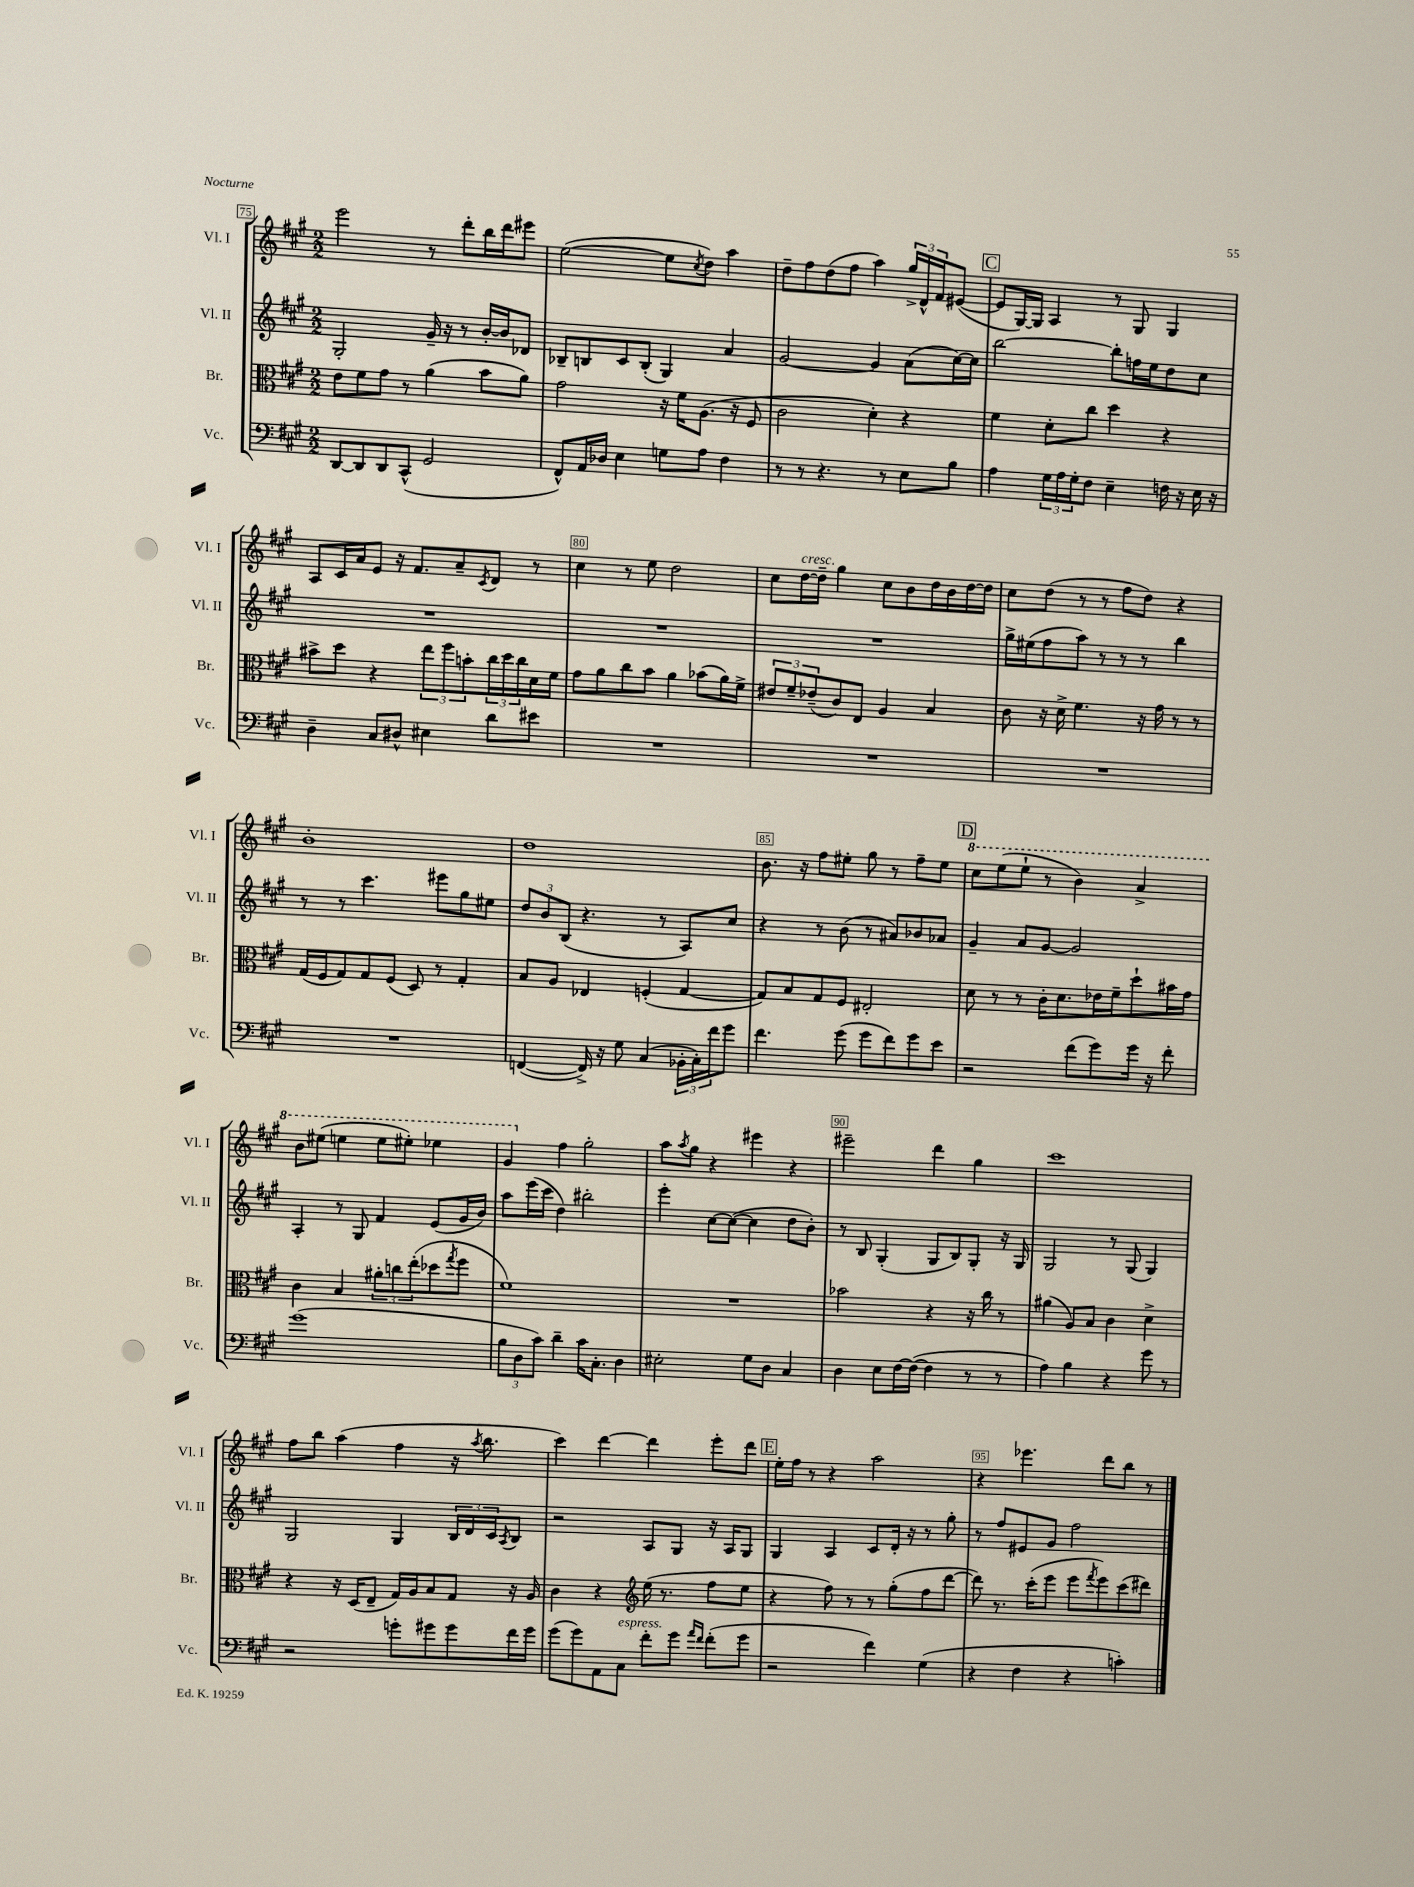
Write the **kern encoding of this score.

**kern	**kern	**kern	**kern
*staff4	*staff3	*staff2	*staff1
*clefF4	*clefC3	*clefG2	*clefG2
*k[f#c#g#]	*k[f#c#g#]	*k[f#c#g#]	*k[f#c#g#]
*M2/2	*M2/2	*M2/2	*M2/2
[8DD	8e	2G#'	2eee
8DD]	8f#	.	.
8DD	8g#	.	.
(8CC#^^	8r	.	.
2GG#	(4a	16g#~	8r
.	.	16r	.
.	.	8r	8ddd'
.	8b	[16b'	16bb
.	.	16b]	16ddd
.	8a)	8d-	8eee#
=	=	=	=
8FF#^^)	2g#	8B-~	([2ee
16AA	.	8B	.
16D-	.	.	.
4E	.	8c#	.
.	.	(8B'	.
8G	16r	4G#)	8ee]
.	16f#	.	.
.	.	.	8qcc#
8A	(8.A	.	8dd)
4F#	.	4a	4aa
.	16r	.	.
.	8F#	.	.
=	=	=	=
8r	2c#	[2g#	8dd~
8r	.	.	8ff#
4.r	.	.	(8dd
.	.	.	8ff#
.	4d')	4g#]	4aa)
8r	.	.	.
8E	4r	(8a	24gg#^
.	.	.	24d^^
.	.	.	24f#
8B	.	[16cc#)	([8e#
.	.	16cc#]	.
=	=	=	=
4A	4f#	[2bb	8e#]
.	.	.	[16G#)
.	.	.	16G#]
24G#	8d'	.	4A
24A	.	.	.
24G#'	.	.	.
8F#	8cc#	.	.
4E~	4dd	8bb']	8r
.	.	16ff	8G#
.	.	16ee	.
16F	4r	8dd	4G#
16r	.	.	.
16E	.	8cc#	.
16r	.	.	.
=	=	=	=
4D~	8b#^	1r	8A
.	8dd	.	16c#
.	.	.	16a
8C#	4r	.	8e
8D#^^	.	.	16r
.	.	.	8.f#
4E#	12ee	.	.
.	12ff#	.	.
.	.	.	8a~
.	12b'	.	.
.	.	.	8qc#
8d	24cc#	.	8d
.	24dd	.	.
.	24cc#	.	.
8e#	16d	.	8r
.	16f#	.	.
=	=	=	=
1r	8g#	1r	4cc#
.	8a	.	.
.	8cc#	.	8r
.	8b	.	8ee
.	4a	.	2dd
.	(8b-	.	.
.	16a)	.	.
.	16f#^	.	.
=	=	=	=
1r	12e#	1r	8cc#
.	12f#~	.	.
.	.	.	[16dd
.	(12e-~	.	.
.	.	.	16dd~]
.	8c#)	.	4gg#
.	8E	.	.
.	4A	.	8cc#
.	.	.	8b
.	4B	.	16dd
.	.	.	16b
.	.	.	[16dd
.	.	.	16dd]
=	=	=	=
1r	8c#	16gg#^	8cc#
.	.	(16ee#	.
.	16r	8ff#	(8dd
.	16d^	.	.
.	4.f#	8aa)	8r
.	.	8r	8r
.	.	8r	8ff#
.	16r	8r	8dd)
.	16g#	.	.
.	8r	4bb	4r
.	8r	.	.
=	=	=	=
1r	(16G#	8r	1b'
.	16F#	.	.
.	8G#)	8r	.
.	8G#	4.ccc#	.
.	(8F#	.	.
.	8D)	.	.
.	8r	8eee#	.
.	4G#'	8gg#	.
.	.	8ee#	.
=	=	=	=
([4FF	8B	12dd	1dd
.	.	12b	.
.	8A	.	.
.	.	(12B	.
16FF^])	4E-	4.r	.
16r	.	.	.
8G#	.	.	.
(4C#	(4F'	.	.
.	.	8r	.
24BB-'	[4G#	8A)	.
24C#')	.	.	.
24f#	.	.	.
8g#	.	8cc#	.
=	=	=	=
4.f#	8G#])	4r	8.b
.	8B	.	.
.	.	.	16r
.	8G#	8r	8ff#
(8g#	8F#	(8b	8ee#'
8g#	2E#'	8r	8gg#
8f#)	.	8a#)	8r
8g#	.	8b-	8ff#~
8e	.	8a-	8ee#
=	=	=	=
2r	8d	4g#~	8ccc#
.	8r	.	(8eee
.	8r	8a	8eee`
.	16c#'	[8g#	8r
.	8.d	.	.
(8f#	.	2g#]	4bb)
8g#)	16e-	.	.
.	16f#~	.	.
16g#	8dd`	.	4aa^
16r	.	.	.
8f#'	16b#	.	.
.	16g#	.	.
=	=	=	=
(1g#	4c#	4A'	8bb
.	.	.	(8eee#
.	4B	8r	4eee
.	.	8G#	.
.	12a#'	4f#	8eee
.	12cc	.	.
.	.	.	8eee#')
.	(12ee'	.	.
.	8dd-	(8e	4eee-
.	8qgg#	.	.
.	8ff#	16g#	.
.	.	16b)	.
=	=	=	=
12B	1f#)	8aa	4gg#
12D	.	.	.
.	.	(16eee	.
12c#)	.	.	.
.	.	16ccc#	.
4d~	.	4dd)	4ff#
16c#	.	2bb#'	2gg#'
8.C#'	.	.	.
4D	.	.	.
=	=	=	=
2E#'	1r	4eee'	8aa
.	.	.	8qaa
.	.	.	8gg#
.	.	[8cc#	4r
.	.	(8cc#_	.
8G#	.	4cc#]	4eee#
8D	.	.	.
4C#	.	8dd	4r
.	.	8b')	.
=	=	=	=
4D	2b-	8r	2eee#~
.	.	8B	.
8E	.	(4G#'	.
[16F#	.	.	.
(16F#_	.	.	.
4F#]	4r	8G#	4ddd
.	.	8B)	.
8r	16r	8G#'	4gg#
.	16cc#	.	.
8r	8r	16r	.
.	.	16G#	.
=	=	=	=
4A)	(4a#	2G#	1ccc#
4B	8A)	.	.
.	8B	.	.
4r	4c#	8r	.
.	.	(8G#	.
8g#	4d^	4G#)	.
8r	.	.	.
=	=	=	=
2r	4r	2G#	8ff#
.	.	.	8bb
.	16r	.	(4aa
.	(16D	.	.
.	8E~	.	.
8g'	16G#)	4G#	4ff#
.	16A	.	.
8g#	8B	.	.
8g#	8G#	24B	16r
.	.	24d	.
.	.	.	8qaa
.	.	.	8.bb
.	.	24c#	.
.	.	8qA	.
16f#	16r	8B	.
16g#	16A	.	.
=	=	=	=
(8g#	4c#	2r	4ccc#)
8g#)	.	.	.
8AA	4r	.	[4ddd
8C#	.	.	.
*	*clefG2	*	*
8f#'	(16ee	8A	4ddd]
.	8.r	.	.
8g#	.	8G#	.
16qqa	.	.	.
16qqf#	.	.	.
(8f#'	8ff#	16r	8eee'
.	.	16A	.
8g#	8ee	8G#	8ddd
=	=	=	=
2r	4r	4G#	16ee'
.	.	.	16ff#
.	.	.	8r
.	8ff#)	4A	4r
.	8r	.	.
4f#)	8r	8c#	2aa
.	(8gg#'	16d'	.
.	.	16r	.
(4G#	8ff#	8r	.
.	[8ddd	8gg#'	.
=	=	=	=
4r	8ddd])	8r	4r
.	8.r	8ff#	.
4F#	.	8e#	4.eee-
.	(16ccc#'	.	.
.	8eee	8g#	.
4r	8eee	2ff#	.
.	8qfff#	.	.
.	8eee)	.	8ddd
4c')	(8ccc#	.	8bb
.	8ddd#)	.	8r
==	==	==	==
*-	*-	*-	*-
